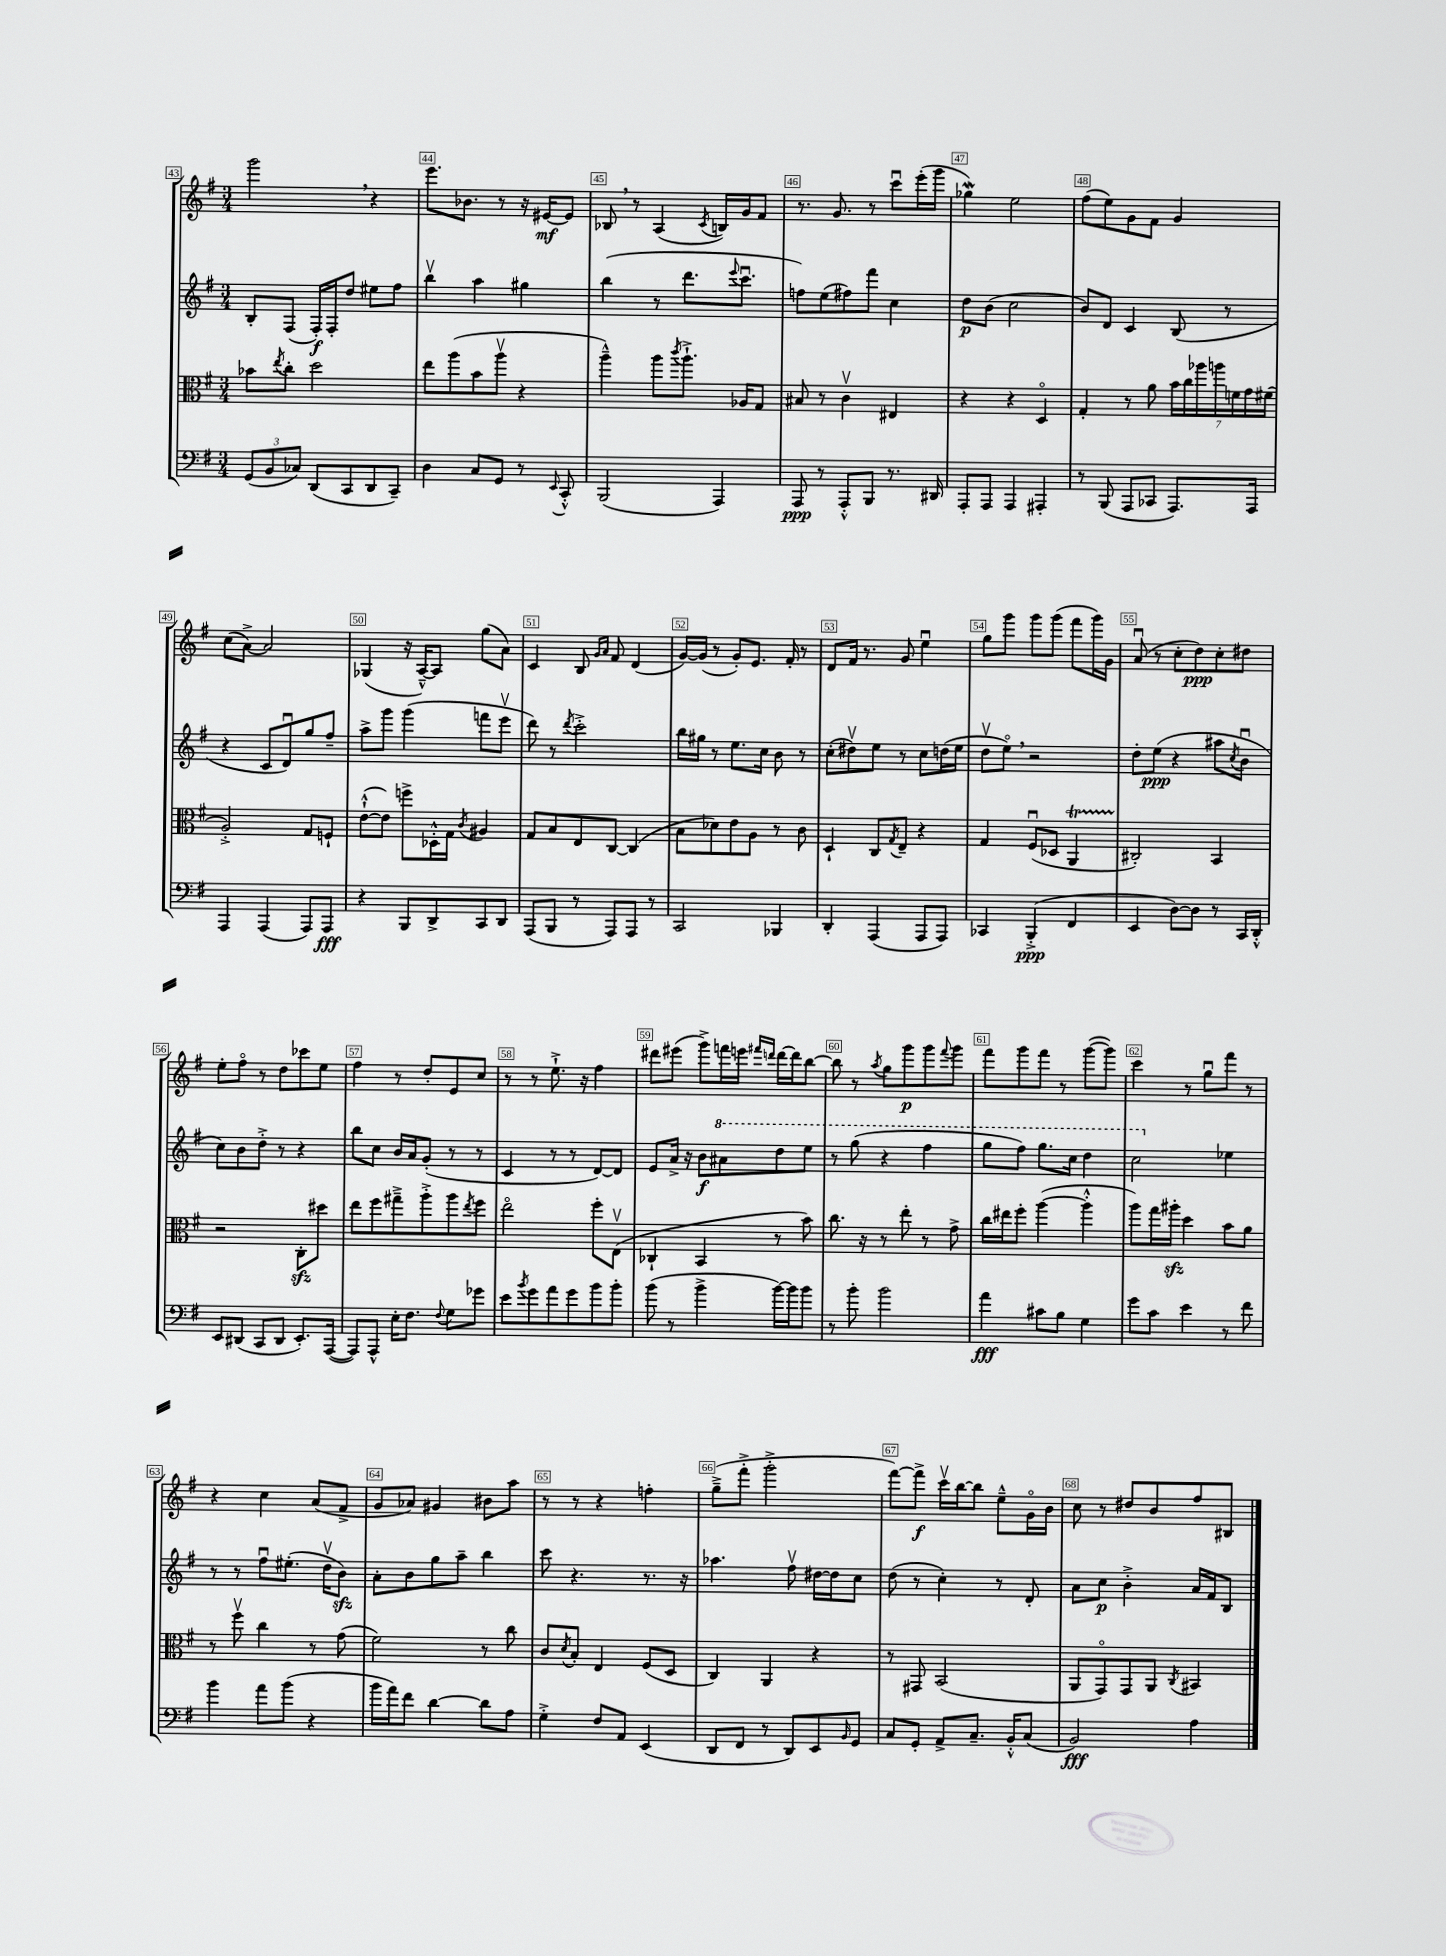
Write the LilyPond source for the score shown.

<<
\new StaffGroup <<
\new Staff = "s0" {
    \clef treble \key g \major \numericTimeSignature \time 3/4
    g'''2 \breathe r4 |
    e'''8. bes'8. r8 r16 eis'16~\mf eis'8 |
    bes8 \breathe r8 a4( \acciaccatura { c'8 } b16) g'16 fis'8 |
    r8. g'8. r8 c'''8\downbow e'''16-.( g'''16 |
    ges''4\mordent) e''2 |
    fis''8( e''8) g'8 fis'8 g'4 |
    c''8( a'8~->) a'2 |
    ges4( r16 a16~---^) a8 g''8( a'8) |
    c'4 b8 \grace { g'16 a'16 } fis'8 d'4( |
    g'16~) g'16( r8 g'8-.) e'8. fis'16-. r8 |
    d'8 fis'16 r8. g'8 e''4\downbow |
    g''8 g'''8 g'''8 g'''8( fis'''8 g'''16) g'16 |
    a'8\downbow( r8 c''8-. d''8\ppp) c''8-. dis''8 |
    e''8-. fis''8\flageolet r8 d''8 ces'''8 e''8 |
    fis''4 r8 d''8-. e'8 c''8 |
    r8 r8 e''8.-!-> r16 fis''4 |
    dis'''8 eis'''8( g'''8->) f'''16 e'''16 \grace { fis'''16 d'''16 } d'''16~ d'''16 b''8~ |
    b''8 r8 \acciaccatura { a''8 } g''8 g'''8\p g'''8 \appoggiatura { fis'''8 } g'''8 |
    fis'''8 g'''8 fis'''8 r8 g'''8~( g'''8) |
    c'''4 r8 g''8\downbow fis'''8 r8 |
    r4 c''4 a'8( fis'8-> |
    g'8 aes'8) gis'4 bis'8 a''8 |
    r8 r8 r4 f''4-. |
    g''8--->( fis'''8-.-> g'''2-.-> |
    fis'''8~) fis'''8->\f c'''16\upbow b''16~ b''8 e''8---^ g'16\flageolet b'16 |
    c''8 r8 dis''8 b'8 fis''8 bis8 \bar "|." |
}
\new Staff = "s1" {
    \clef treble \key g \major \numericTimeSignature \time 3/4
    b8-. fis8( fis16-.\f) fis16-. d''8 eis''8 fis''8 |
    b''4\upbow a''4 gis''4 |
    b''4( r8 d'''8. \appoggiatura { e'''8 } c'''8.\downbow |
    f''8) e''8( fis''8) fis'''8 c''4 |
    d''8\p b'8( c''2 |
    b'8) d'8 c'4 b8( r8 |
    r4 c'8 d'8\downbow) g''8 fis''8-- |
    a''8-> g'''8 g'''4( f'''8 e'''8\upbow |
    d'''8) r8 \acciaccatura { d'''8 } c'''2-.-> |
    b''16 gis''16 r8 e''8. c''16 b'8 r8 |
    c''8-.( dis''8\upbow) e''8 r8 c''8 d''16( e''16 |
    d''8\upbow e''8\flageolet) \breathe r2 |
    d''8-. e''8\ppp( r4 ais''8 \acciaccatura { c''8 } b'8\downbow |
    c''8) b'8 d''8-.-> r8 r4 |
    b''8 c''8 b'16 a'16 g'8-.( r8 r8 |
    c'4 r8 r8 d'8~) d'8 |
    e'8 a'16-> r16 b'8\f \ottava #1 ais''8 d'''8 e'''8 |
    r8 g'''8( r4 fis'''4 |
    g'''8 fis'''8) g'''8. c'''16 d'''4 |
    c'''2 \ottava #0 ees''4 |
    r8 r8 fis''8\downbow eis''8.-.( d''16\upbow b'8\sfz) |
    a'8-. b'8 g''8 a''8-- b''4 |
    c'''8 r4. r8. r16 |
    aes''4. fis''8\upbow dis''16~ dis''16 c''8 |
    d''8( r8 c''4-.) r8 d'8-. |
    a'8 c''8\p b'4-.-> a'16 fis'16 b8 \bar "|." |
}
\new Staff = "s2" {
    \clef alto \key g \major \numericTimeSignature \time 3/4
    bes'8 \acciaccatura { e''8 } c''8-. d''2 |
    e''8 a''8( b'8 a''8\upbow r4 |
    a''4---^) a''8 \acciaccatura { c'''8 } a''8.-!-> aes16 g8 |
    bis8 r8 c'4\upbow eis4 |
    r4 r4 d4\flageolet |
    g4-. r8 a'8 \tuplet 7/4 { b'16 c''16 aes''16 a''16 f'16 g'16 fis'16( } |
    a2-.->) g8 f8-! |
    e'8~-!-^( e'8) f''8-> des16-.-^ g16 \acciaccatura { c'8 } ais4 |
    g8 b8 e8 c8~ c4( |
    b8 des'8) e'8 a8 r8 c'8 |
    d4-! c8 \acciaccatura { g8 } e8-- r4 |
    g4 fis8\downbow( des8 a,4\startTrillSpan |
    cis2-.\stopTrillSpan) b,4 |
    r2 c8-.\sfz dis''8 |
    e''8 fis''8 gis''8---> a''8-.-> a''8 \acciaccatura { e''8 } fis''8 |
    e''2\flageolet fis''8-. e8\upbow( |
    ces4-! b,4 r8 b'8) |
    c''8. r16 r8 e''8-. r8 g'8-> |
    c''16 eis''16 fis''8-. a''4~( a''4-.-^ |
    a''8) g''16 ais''16-.\sfz d''4 b'8 a'8 |
    r8 fis''8\upbow c''4 r8 g'8( |
    fis'2) r8 c''8 |
    c'8 \acciaccatura { d'8 } b8-. e4 fis8( d8 |
    c4) a,4 r4 |
    r8 gis,8 b,2( |
    a,8 g,8\flageolet) g,8 a,8 \acciaccatura { c8 } bis,4 \bar "|." |
}
\new Staff = "s3" {
    \clef bass \key g \major \numericTimeSignature \time 3/4
    \tuplet 3/2 { g,8( b,8 ces8) } d,8( c,8 d,8 c,8--) |
    d4 c8 g,8 r8 \appoggiatura { e,8 } c,8-.-^ |
    b,,2( a,,4) |
    a,,8\ppp r8 a,,8-.-^ b,,8 r8. dis,16 |
    a,,8-. a,,8 a,,4 ais,,4-. |
    r8 b,,8( a,,8 ces,8 a,,8.) a,,16 |
    a,,4 a,,4( a,,8) a,,8\fff |
    r4 b,,8 d,8-> c,8 d,8 |
    a,,8( b,,8 r8 a,,8) a,,8 r8 |
    c,2 bes,,4 |
    d,4-. a,,4( a,,8 a,,8) |
    ces,4 b,,4-.->\ppp( fis,4 |
    e,4 d8~) d8 r8 c,16 d,16-.-^ |
    e,8 dis,8( c,8 dis,8 e,8.-.) a,,16~( |
    a,,8) a,,8-^ e16-. fis8. \appoggiatura { fis8 } g8 ges'8 |
    e'8 \acciaccatura { b'8 } g'8 a'8 g'8 b'8 b'8-. |
    b'8( r8 b'4-> b'16~) b'16 b'8 |
    r8 b'8-. b'2 |
    a'4\fff cis'8 b8 g4 |
    g'8 c'8 e'4 r8 fis'8 |
    b'4 a'8 b'8( r4 |
    b'16 a'16) fis'8 d'4~ d'8 a8 |
    g4-.-> fis8 a,8 e,4( |
    d,8 fis,8 r8 d,8) e,8 \grace { b,16 } g,8 |
    c8 g,8-. a,8-> c8.-- b,16-.-^ c8( |
    b,2\fff) a4 \bar "|." |
}
>>
>>
\layout { \context { \Score currentBarNumber = #43 \override BarNumber.break-visibility = ##(#f #t #t) barNumberVisibility = #all-bar-numbers-visible \override BarNumber.stencil = #(make-stencil-boxer 0.1 0.3 ly:text-interface::print) } }
